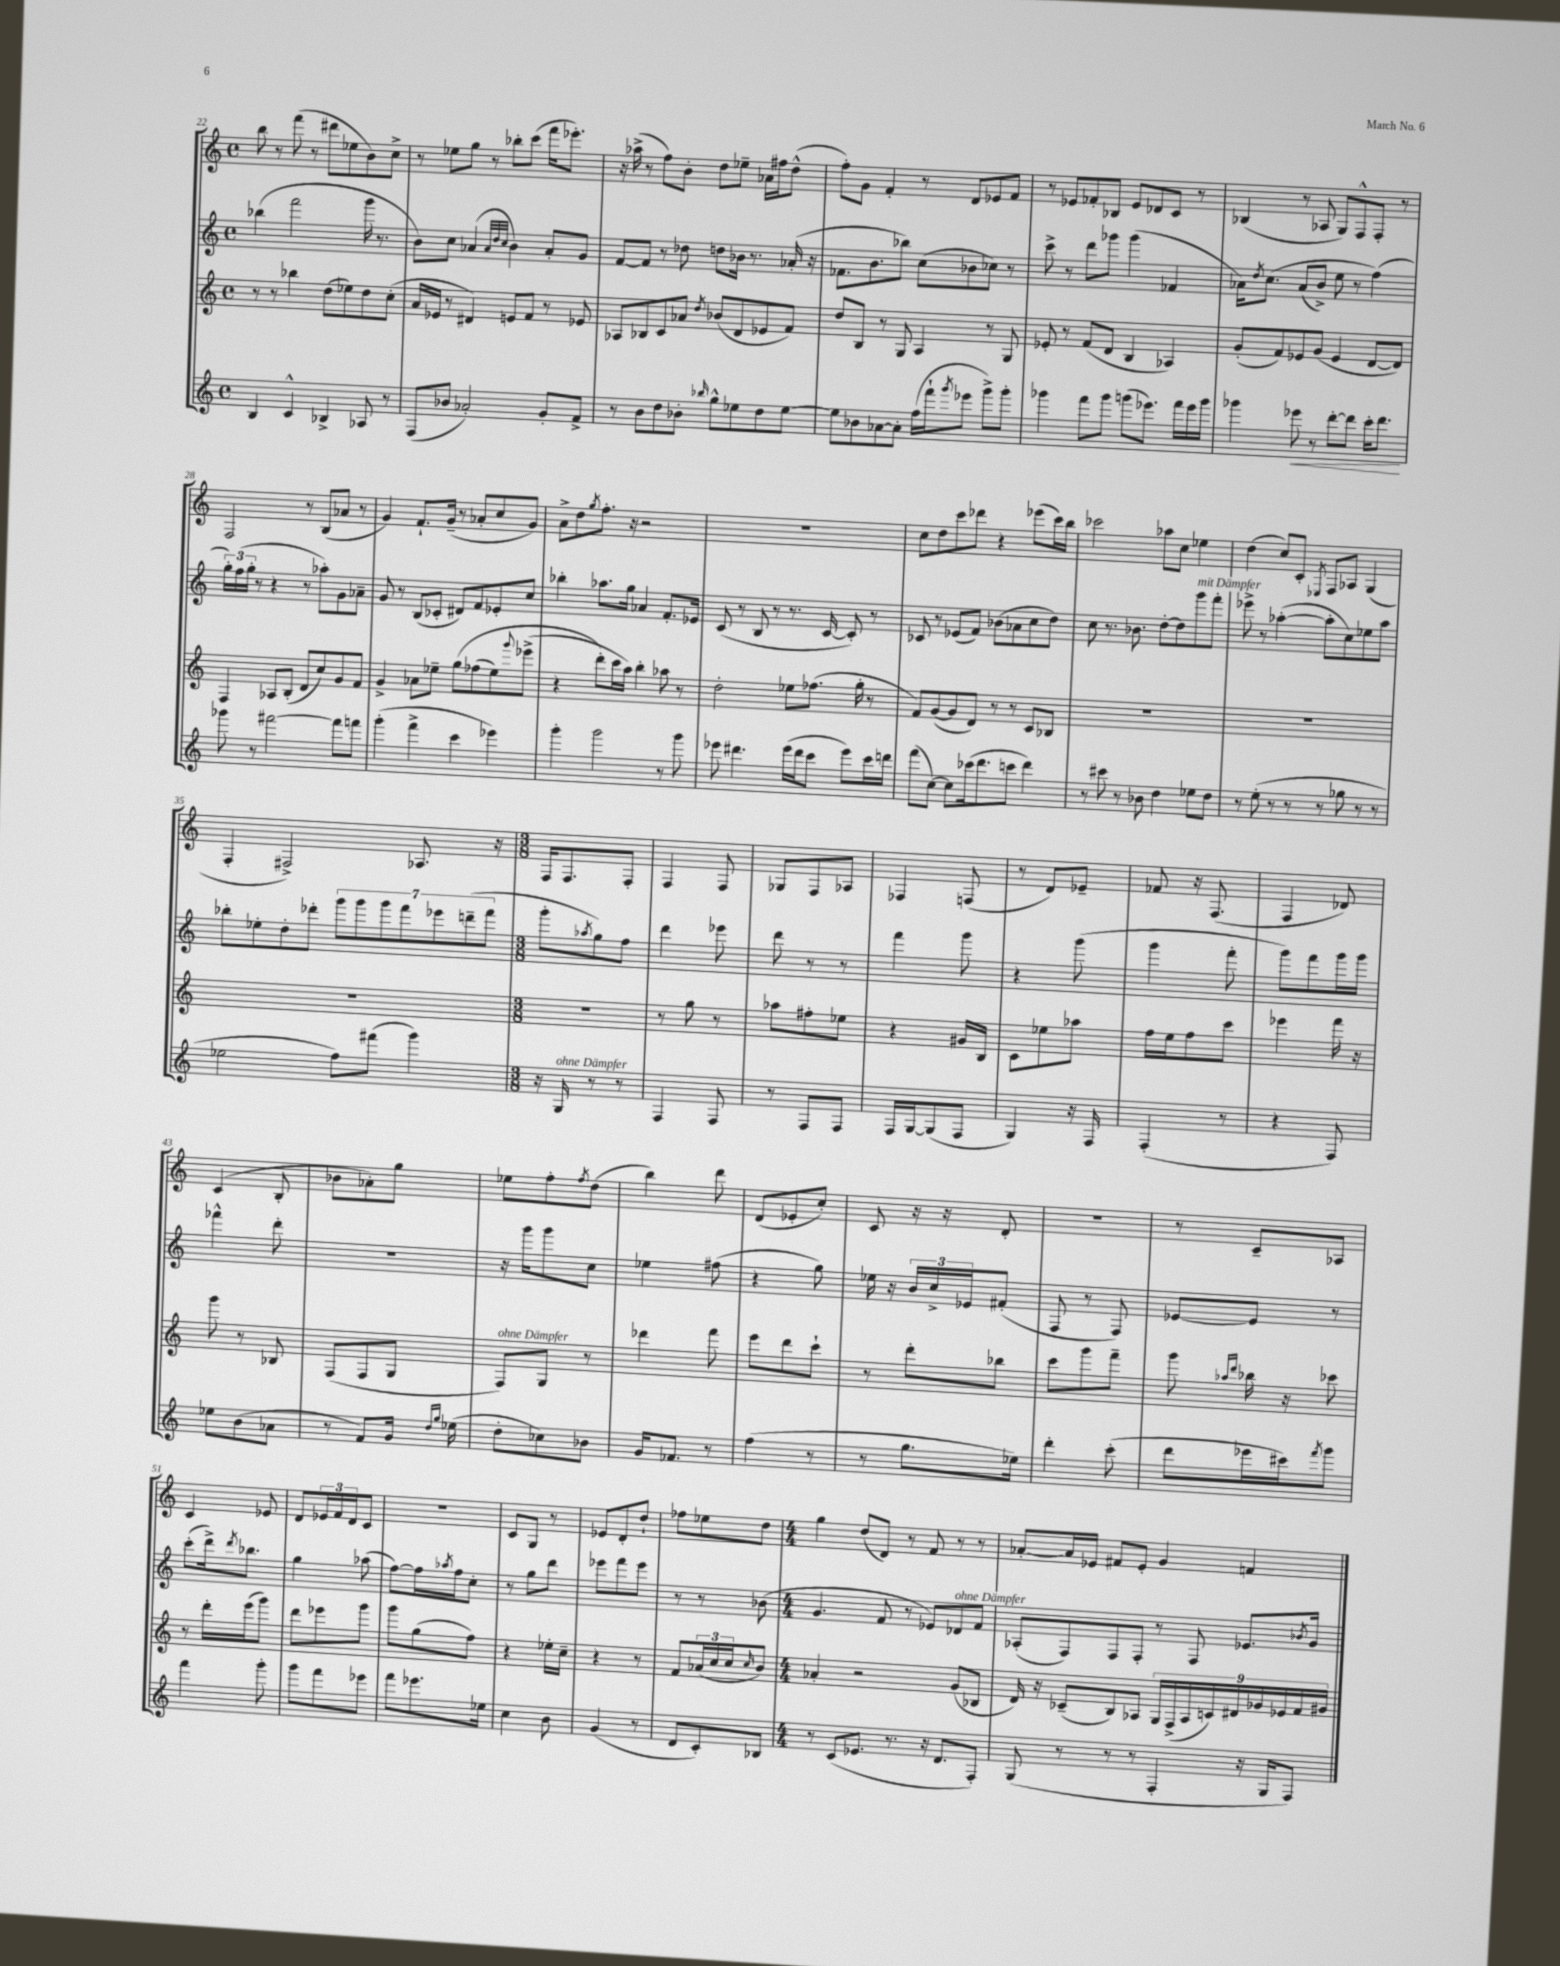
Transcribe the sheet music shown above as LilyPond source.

<<
\new StaffGroup <<
\new Staff = "s0" {
    \clef treble \key c \major \defaultTimeSignature \time 4/4
    b''8 r8 f'''8( r8 dis'''8 ees''8 b'8) c''8-> |
    r8 ees''8 g''8 r8 bes''8-. c'''8( f'''16 ees'''8.-.) |
    r16 aes''16->( r8 f''8) b'8-. d''8 ees''8-- aes'16 fis''16 d''8-^( |
    f''8-.) g'8 f'4-. r8 d'8 ees'8 f'8 |
    r8 ees'8 fes'8-. bes8 ees'8 des'8 c'8 r8 |
    bes4( r8 aes8 g8) f8-^ f8-. r8 |
    f2 r8 b8( aes'8 r8 |
    g'4) f'8.-! g'16--( r8 aes'8-. c''8 g'8) |
    a'8-> d''8 \acciaccatura { g''8 } f''8.-. r16 r2 |
    R1 |
    c''8 d''8 c'''8 des'''8 r4 ees'''8( c'''16) b''16 |
    ces'''2 aes''8 c''8 ees''4 |
    d''4( c''8) c'8-. \acciaccatura { ees8 } f8 aes8 g4( |
    f4-. fis2->) aes8. r16 |
    \numericTimeSignature \time 3/8 f16 f8. f8-. |
    f4 f8 |
    ges8 f8 aes8 |
    fes4 f8( |
    r8 d'8) ees'8-- |
    fes'8 r16 f8.( |
    f4 des'8) |
    c'4( b8-. |
    bes'8 aes'8-.) g''8 |
    ees''8 f''8-. \acciaccatura { f''8 } d''8( |
    b''4) d'''8 |
    d'8( ees'8-. c''8-.) |
    c'8 r16 r16 d'8-. |
    r4. |
    r8 c'8-- aes8 |
    c'4 ees'8 |
    d'8 \tuplet 3/2 { ees'16 f'16 d'16 } c'8 |
    R4. |
    c'8 g8 r8 |
    ees'8 d'8-. d''8-! |
    fes''8 ees''8 d''8 |
    \numericTimeSignature \time 4/4 g''4 d''8( d'8) r8 f'8 r8 r8 |
    aes'8~-. aes'16 ees'16 fis'8 ees'8-. g'4 f'4 \bar "|." |
}
\new Staff = "s1" {
    \clef treble \key c \major \defaultTimeSignature \time 4/4
    bes''4( f'''2 g'''16 r8. |
    b'8) c''8 aes'4( \grace { aes'32 d''32 c''32 } b'4) aes'8-. g'8 |
    f'8~ f'8 r8 des''8 d''8 bes'16 r8. aes'16-.( r16 |
    fes'8. b'8. bes''8) c''8( bes'8 ces''8) r8 |
    c'''8-> r8 d'''8 ges'''8 ges'''4( fes'4 |
    aes'16) \acciaccatura { d''8 } c''8.\( aes'8( b'8->) e''8 r8 f''4(\) |
    \tuplet 3/2 { g''16-.) f''16( g''16-. } r8 r4 r8 aes''8-.) g'8 aes'8-- |
    g'8 r8 b8( ces'8-. dis'8) f'8 ees'8-. c''8 |
    bes''4-. aes''8. g''16 aes'4 f'8.-. ees'16 |
    c'8( r8 b8 r8 r8. c'16~ c'8-.) r8 |
    ces'8 r8 ees'8( f'8) bes'8( aes'8 c''8 d''8) |
    c''8 r8. bes'8. d''8~-. d''8 g'''8^\markup { \italic "mit Dämpfer" } f'''8-. |
    ees'''8-> r8 aes''4~-.( aes''8-. c''8) ees''8 aes''8 |
    bes''8-. ees''8-. d''8-. des'''8-. \tuplet 7/4 { g'''8 g'''8 g'''8 f'''8 ees'''8 d'''8--( f'''8 } |
    \numericTimeSignature \time 3/8 g'''8-. \acciaccatura { aes''8 } g''8) f''8 |
    d'''4 ees'''8 |
    d'''8 r8 r8 |
    f'''4 g'''8 |
    r4 g'''8( |
    g'''4 f'''8-. |
    g'''8) f'''8 g'''16 g'''16 |
    fes'''4-^ d'''8-. |
    R4. |
    r16 g'''16 g'''8 c''8 |
    ees''4 fis''8( |
    r4 g''8) |
    ees''16 r16 \tuplet 3/2 { b'16 c''16-> ees'16 } fis'8-.( |
    f8 r8 f8) |
    ees'8~ ees'8 r8 |
    c'''8-.( d'''16->) \acciaccatura { d'''8 } bes''8. |
    g''4 aes''8( |
    f''8~) f''16 \acciaccatura { aes''8 } f''16 c''8-. |
    r8 g''8 d'''8 |
    ees'''8 f'''8 ees'''8 |
    r8 r8 bes'8( |
    \numericTimeSignature \time 4/4 g'4. f'8 r8 ees'8) des'8^\markup { \italic "ohne Dämpfer" } f'8 |
    aes8-.( f8) f8 f8-. r8 f8 ees'8. \acciaccatura { bes'8 } g'16 \bar "|." |
}
\new Staff = "s2" {
    \clef treble \key c \major \defaultTimeSignature \time 4/4
    r8 r8 bes''4 d''8( ees''8) d''8 c''8-.( |
    a'16 ees'16 r8 dis'4) e'8 f'8 r8 ees'8 |
    aes8 bes8 c'8 aes'8 \acciaccatura { d''8 } bes'8( d'8 ees'8 f'8) |
    d''8 b8 r8 g8 a4 r8 g8 |
    ees'8-. r8 f'8( d'8 b4 aes4) |
    g'8-.( f'8) ees'8 g'8( ees'4 d'8~ d'8) |
    f4 aes8 b8-.( d'8 c''8) g'8 f'8 |
    g'4-> aes'8 ees''8-- g''8\( fes''8( ees''8) \appoggiatura { g'''8 } ees'''8->( |
    r4 d'''8-.\) c'''16 a''16) b''4-. aes''8 r8 |
    d''2-. ees''8 fes''8.( g''16-. r8 |
    f'8) g'8~( g'8 d'8) r8 r8 c'8 bes8 |
    R1 |
    R1 |
    R1 |
    \numericTimeSignature \time 3/8 R4. |
    r8 g''8 r8 |
    aes''8 fis''8-. ees''8 |
    r4 gis'16 b16 |
    c'8 ees''8 aes''8 |
    f''16 e''16 f''8 c'''8 |
    ees'''4 f'''16 r16 |
    g'''8 r8 bes8 |
    f8( f8 g8 |
    f8^\markup { \italic "ohne Dämpfer" }) g8 r8 |
    des'''4 f'''8 |
    e'''8 d'''8 c'''8-! |
    r8 d'''8-. bes''8 |
    c'''8 g'''8 f'''8-- |
    g'''8 \grace { aes''16 d'''16 } bes''16 r16 ces'''8 |
    r8 d'''16-. e'''16( g'''8) |
    d'''8 ees'''8 g'''8 |
    g'''8 g''8( f''8) |
    r4 ees''16-. c''16-- |
    r4 r8 |
    f'8 \tuplet 3/2 { aes'16( c''16 c''16 } \grace { c''16 } b'8) |
    \numericTimeSignature \time 4/4 aes'4-. r2 g'8( bes8 |
    d'16) r16 ces'8--( b8) aes8 \tuplet 9/8 { g16 f16->( aes16 c'16) dis'16 ges'16 ees'16 f'16 gis'16 } \bar "|." |
}
\new Staff = "s3" {
    \clef treble \key c \major \defaultTimeSignature \time 4/4
    b4 c'4-^ bes4-> aes8 r8 |
    f8( bes'8 aes'2-.) g'8-. f'8-> |
    r8 b'8 d''8 bes'8-. \grace { bes''16 } g''8-^ ees''8 d''8 ees''8~ |
    ees''8 bes'8 aes'8~ aes'8-. f''16( f'''16-! \acciaccatura { g'''8 } ees'''8 g'''8->) g'''8-. |
    ges'''4 f'''8 ges'''8 g'''8( ees'''8.) f'''16 ees'''16 g'''16 |
    ges'''4 ees'''8\< r8 d'''8~-. d'''8 c'''16-. d'''8.\! |
    ges'''8 r8 fis'''2~ fis'''8 f'''8 |
    g'''4-.( f'''4-> c'''4 ees'''4) |
    g'''4-. g'''2 r8 g'''8 |
    ees'''8 dis'''4. ees'''16( dis'''16 c'''8 ees'''8) c'''16 d'''16 |
    f'''8( c''8~) c''8 ces'''16( d'''8. c'''8 d'''4) |
    r8 cis'''8 r8 bes'8 d''4 ees''8 d''8 |
    r8 e''8-.( r8 r8 r8 ges''8 r8 r8 |
    ees''2 f''8) fis'''8( g'''4) |
    \numericTimeSignature \time 3/8 r16 g16^\markup { \italic "ohne Dämpfer" } r8 r8 |
    f4 f8 |
    r8 f8 f8 |
    f16 g16~ g8( f8 |
    g4) r16 f16 |
    f4-.( r8 |
    r4 f8) |
    ees''8 b'8( aes'8 |
    r8 f'8) g'16 \grace { d''16 g''16 } ees''16( |
    d''8-. ces''8) bes'8 |
    g'16 fes'8. r8 |
    f''4( r8 |
    r8 g''8. ees''16) |
    d'''4-. c'''8-.( |
    d'''8 ees'''16 cis'''16) \acciaccatura { f'''8 } g'''8 |
    f'''4 g'''8-. |
    g'''8 f'''8 ees'''8 |
    f'''8 ees'''8. ees''16 |
    c''4 b'8 |
    g'4( r8 |
    d'8 c'8-.) bes8 |
    \numericTimeSignature \time 4/4 r8 c'8( ees'8. r8. r16 d'8. f8-.) |
    g8( r8 r8 r8 f4-. r16 g16 f8) \bar "|." |
}
>>
>>
\layout { \context { \Score currentBarNumber = #22 } }
